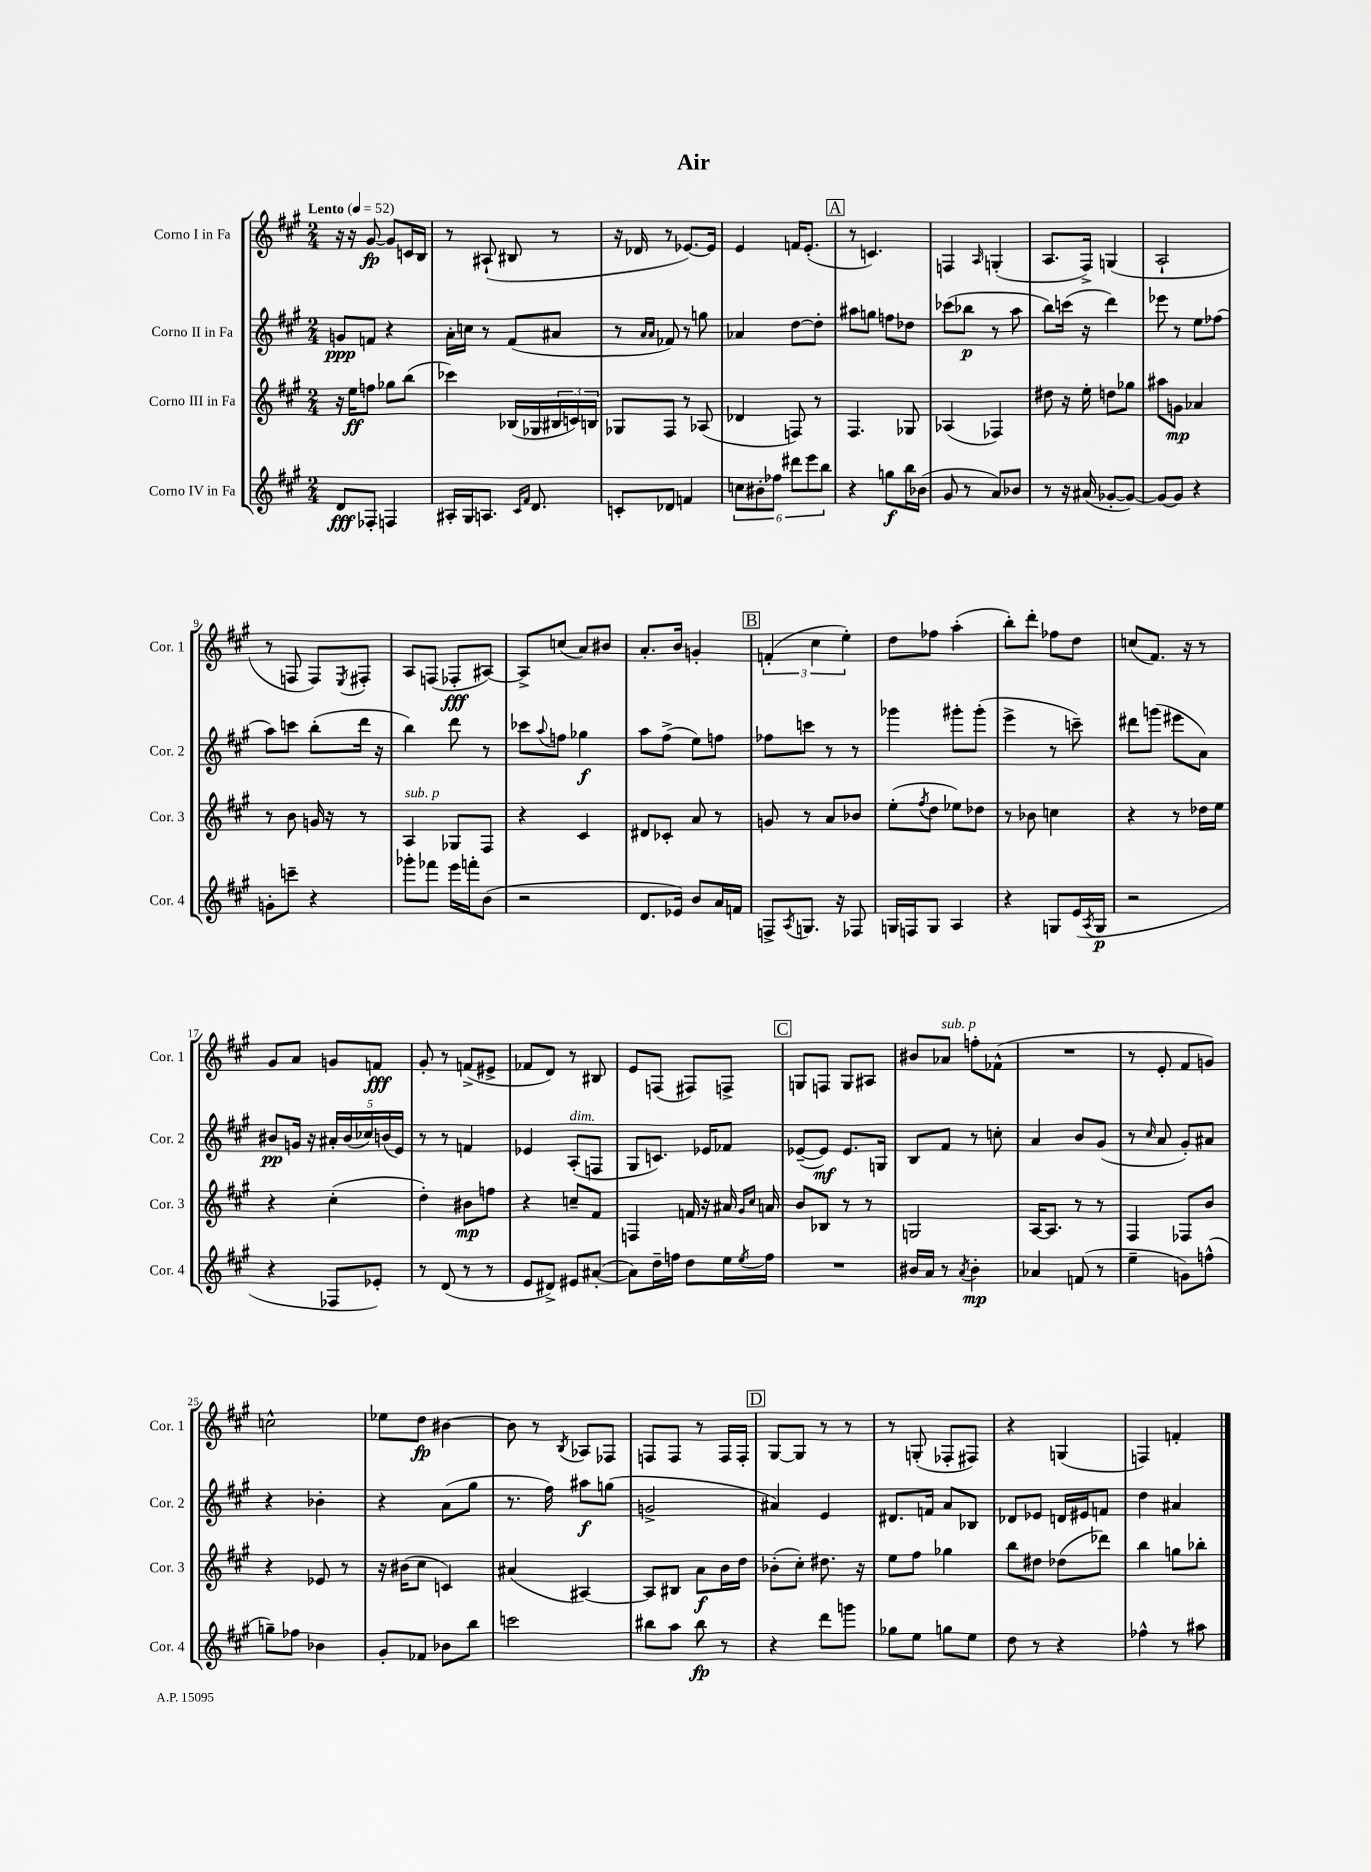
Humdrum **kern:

**kern	**dynam	**kern	**dynam	**kern	**dynam	**kern	**dynam
*part4	*part4	*part3	*part3	*part2	*part2	*part1	*part1
*staff4	*staff4	*staff3	*staff3	*staff2	*staff2	*staff1	*staff1
*I"Corno IV in Fa	*	*I"Corno III in Fa	*	*I"Corno II in Fa	*	*I"Corno I in Fa	*
*I'Cor. 4	*	*I'Cor. 3	*	*I'Cor. 2	*	*I'Cor. 1	*
*clefG2	*	*clefG2	*	*clefG2	*	*clefG2	*
*k[f#c#g#]	*	*k[f#c#g#]	*	*k[f#c#g#]	*	*k[f#c#g#]	*
*M2/4	*	*M2/4	*	*M2/4	*	*M2/4	*
*MM52	*	*MM52	*	*MM52	*	*MM52	*
=1	=1	=1	=1	=1	=1	=1	=1
!	!	!	!	!	!	!LO:TX:a:B:t=Lento	!
8d/L	fff	16r	.	8gn/L	ppp	16r	.
.	.	16ee\KL	ff	.	.	16r	.
8F-X'/J	.	8ffn\J	.	8fn/J	.	[8g#/	fp
4Fn/	.	8gg-X\L	.	4r	.	8g#/L]	.
.	.	(8bb\J	.	.	.	16cn/L	.
.	.	.	.	.	.	16B/JJ	.
=2	=2	=2	=2	=2	=2	=2	=2
16A#X'/LL	.	4ccc-X\)	.	16a'\LL	.	8r	.
16G#/J	.	.	.	16ccn\JJ	.	.	.
8.An/J	.	.	.	8r	.	(8A#X`/	.
.	.	(16B-X/LL	.	(8f#/L	.	8B#X/	.
16qqc#/LL	.	.	.	.	.	.	.
16qqf#/JJ	.	.	.	.	.	.	.
8.d/	.	16G-X/	.	.	.	.	.
.	.	24B#X/	.	8a#X/J	.	8r	.
.	.	24cn/)	.	.	.	.	.
.	.	24Bn/JJ	.	.	.	.	.
=3	=3	=3	=3	=3	=3	=3	=3
8cn'/L	.	8G-X/L	.	8r	.	16r	.
.	.	.	.	.	.	16d-X/	.
.	.	.	.	16qqa/LL	.	.	.
.	.	.	.	16qqa/JJ	.	.	.
8d-X/J	.	8F#/J	.	8f-X/)	.	8r	.
4fn/	.	8r	.	8r	.	[8.e-X/L)	.
.	.	(8A-X/	.	8ggn\	.	.	.
.	.	.	.	.	.	16e-/Jk]	.
=4	=4	=4	=4	=4	=4	=4	=4
12ccn\L	.	4d-X/	.	4a-X/	.	4e/	.
12b#X'\	.	.	.	.	.	.	.
12ff-X\J	.	.	.	.	.	.	.
12ddd#X\L	.	8Fn/)	.	[8dd\L	.	16fn/KL	.
.	.	.	.	.	.	(8.e'/J	.
12eee\	.	.	.	.	.	.	.
.	.	8r	.	8dd'\J]	.	.	.
12bb\J	.	.	.	.	.	.	.
!!LO:REH:place=s1:t=A
=5	=5	=5	=5	=5	=5	=5	=5
4r	.	4.F#/	.	8aa#X\L	.	8r	.
.	.	.	.	8ggn\J	.	4.cn/)	.
8ggn\L	f	.	.	8ffn\L	.	.	.
16bb\L	.	8G-X/	.	8dd-X\J	.	.	.
(16b-X\JJ	.	.	.	.	.	.	.
=6	=6	=6	=6	=6	=6	=6	=6
8g#/	.	(4A-X/	.	(8ccc-X\L	.	4Fn/	.
8r	.	.	.	8bb-X\J	p	.	.
.	.	.	.	.	.	16qqA/	.
8a/L)	.	4F-X/)	.	8r	.	(4Gn'/	.
8b-X/J	.	.	.	8aa\	.	.	.
=7	=7	=7	=7	=7	=7	=7	=7
8r	.	8dd#X\	.	8bb\L)	.	8.A/L	.
16r	.	16r	.	(16cccn\Jk	.	.	.
(16a#X/	.	16ee'\	.	16r	.	16F#^/Jk)	.
[8g-X'/L	.	8ddn\L	.	4ddd\)	.	(4Gn/	.
8g-/J_)	.	8gg-X\J	.	.	.	.	.
=8	=8	=8	=8	=8	=8	=8	=8
8g-/L_	.	8aa#X\L	.	8eee-X\	.	2A`/	.
8g-/J]	.	8gn\J	mp	8r	.	.	.
4r	.	4a-X/	.	8ee\L	.	.	.
.	.	.	.	(8ff-X\J	.	.	.
!!LO:LB:g=z
=9	=9	=9	=9	=9	=9	=9	=9
8gn'\L	.	8r	.	8aa\L)	.	8r	.
8cccn~\J	.	8b\	.	8cccn\J	.	8Fn/	.
4r	.	16gn/	.	(8bb'\L	.	8F/L)	.
.	.	16r	.	.	.	.	.
.	.	.	.	.	.	8qE/	.
.	.	8r	.	16ddd\Jk	.	8F#X'/J	.
.	.	.	.	16r	.	.	.
=10	=10	=10	=10	=10	=10	=10	=10
!	!	!LO:TX:a:i:t=sub. p	!	!	!	!	!
8ggg-X'\L	.	4A/	.	4bb\)	.	8A/L	.
8fff-X\J	.	.	.	.	.	(8Fn/J	.
16eee\LL	.	8G-X/L	.	8ddd\	.	8F-X'/L	fff
16fffn'\J	.	.	.	.	.	.	.
(8b\J	.	8F#/J	.	8r	.	[8A#X/J)	.
=11	=11	=11	=11	=11	=11	=11	=11
2r	.	4r	.	8ccc-X\L	.	8A#^/L]	.
.	.	.	.	8qqaa/	.	.	.
.	.	.	.	8ffn\J	.	(8ccn/J	.
.	.	4c#/	.	4gg-X\	f	8a/L)	.
.	.	.	.	.	.	8b#X/J	.
=12	=12	=12	=12	=12	=12	=12	=12
8.d/L	.	8d#X/L	.	8aa\L	.	8.a'/L	.
.	.	8c-X'/J	.	(8ff#^\J	.	.	.
16e-X/Jk)	.	.	.	.	.	16b/Jk	.
8b/L	.	8a/	.	8ee\L)	.	4gn'/	.
16a/L	.	8r	.	8ffn\J	.	.	.
16fn/JJ	.	.	.	.	.	.	.
!!LO:REH:place=s1:t=B
=13	=13	=13	=13	=13	=13	=13	=13
8Fn^/L	.	8gn/	.	8ff-X\L	.	(6fn'/	.
8qA/	.	.	.	.	.	.	.
8.Gn/J	.	8r	.	8cccn\J	.	.	.
.	.	.	.	.	.	6cc#\	.
.	.	8a/L	.	8r	.	.	.
16r	.	.	.	.	.	.	.
.	.	.	.	.	.	6ee'\)	.
8F-X/	.	8b-X/J	.	8r	.	.	.
=14	=14	=14	=14	=14	=14	=14	=14
16Gn/LL	.	(8ee'\L	.	4ggg-X\	.	8dd\L	.
16Fn/J	.	.	.	.	.	.	.
.	.	8qff#/	.	.	.	.	.
8G/J	.	8dd\J	.	.	.	8ff-X\J	.
4A/	.	8ee-X\L)	.	8ggg#X'\L	.	(4aa'\	.
.	.	8dd-X\J	.	(8ggg#'\J	.	.	.
=15	=15	=15	=15	=15	=15	=15	=15
4r	.	8r	.	4eee^\	.	8bb'\L)	.
.	.	8b-X\	.	.	.	8ddd'\J	.
8Gn/L	.	4ccn\	.	8r	.	8ff-X\L	.
(16e/L	.	.	.	8cccn~\)	.	8dd\J	.
8qA/	.	.	.	.	.	.	.
16G/JJ	p	.	.	.	.	.	.
=16	=16	=16	=16	=16	=16	=16	=16
2r	.	4r	.	8ddd#X\L	.	(8ccn/L	.
.	.	.	.	(8gggn\J	.	8.f#/J)	.
.	.	8r	.	8eee#X\L	.	.	.
.	.	.	.	.	.	16r	.
.	.	16dd-X\LL	.	8a\J)	.	8r	.
.	.	16ee\JJ	.	.	.	.	.
!!LO:LB:g=z
=17	=17	=17	=17	=17	=17	=17	=17
4r	.	4r	.	8b#X/L	pp	8g#/L	.
.	.	.	.	16gn/Jk	.	8a/J	.
.	.	.	.	16r	.	.	.
8F-X/L	.	(4cc#'\	.	20a#X'/LL	.	8gn/L	.
.	.	.	.	(20b#/	.	.	.
.	.	.	.	20cc-X/)	.	.	.
8e-X'/J)	.	.	.	.	.	8fn/J	fff
.	.	.	.	(20bn/	.	.	.
.	.	.	.	20e/JJ)	.	.	.
=18	=18	=18	=18	=18	=18	=18	=18
8r	.	4dd'\)	.	8r	.	8g#'/	.
(8d/	.	.	.	8r	.	8r	.
8r	.	8b#X\L	mp	4fn/	.	(8fn^/L	.
8r	.	8ffn\J	.	.	.	8e#X^/J	.
=19	=19	=19	=19	=19	=19	=19	=19
8e/L	.	4r	.	4e-X/	.	8f-X/L	.
8d#X^/J)	.	.	.	.	.	8d/J)	.
!	!	!	!	!LO:TX:a:i:t=dim.	!	!	!
8e#X/L	.	8ccn~/L	.	(8A'/L	.	8r	.
([8a#X'/J	.	8f#/J	.	8Fn/J	.	8B#X/	.
=20	=20	=20	=20	=20	=20	=20	=20
8a#\L])	.	4Fn/	.	8G#/L	.	8e/L	.
16dd~\L	.	.	.	8.cn/J)	.	(8Fn/J	.
16ffn\JJ	.	.	.	.	.	.	.
8dd\L	.	16fn/	.	.	.	8F#X/L)	.
.	.	16r	.	16e-X/KL	.	.	.
16ee\L	.	16a#X/	.	8f-X/J	.	8Fn^/J	.
.	.	16qqg#/LL	.	.	.	.	.
8qee/	.	16qqcc#/JJ	.	.	.	.	.
16ff\JJ	.	16an/	.	.	.	.	.
!!LO:REH:place=s1:t=C
=21	=21	=21	=21	=21	=21	=21	=21
2r	.	8b/L	.	([8e-X~/L	.	8Gn/L	.
.	.	8B-X/J	.	8e-/J])	mf	8Fn/J	.
.	.	8r	.	8.e-/L	.	8G/L	.
.	.	8r	.	.	.	8A#X/J	.
.	.	.	.	16Gn/Jk	.	.	.
=22	=22	=22	=22	=22	=22	=22	=22
16b#X/LL	.	2Gn/	.	8B/L	.	8b#X/L	.
16a/JJ	.	.	.	.	.	.	.
!	!	!	!	!	!	!LO:TX:a:i:t=sub. p	!
8r	.	.	.	8f#/J	.	8a-X/J	.
8qa/	.	.	.	.	.	.	.
4b#'\	mp	.	.	8r	.	8ffn'\L	.
.	.	.	.	8ccn'\	.	(8f-X^^\J	.
=23	=23	=23	=23	=23	=23	=23	=23
4a-X/	.	[16A/KL	.	4a/	.	2r	.
.	.	8.A/J]	.	.	.	.	.
(8fn/	.	8r	.	8b/L	.	.	.
8r	.	8r	.	(8g#/J	.	.	.
=24	=24	=24	=24	=24	=24	=24	=24
4ee~\	.	4F#/	.	8r	.	8r	.
.	.	.	.	16qqcc#/	.	.	.
.	.	.	.	8a/	.	8e'/	.
8gn\L)	.	8F-X/L	.	8g#'/L)	.	8f#/L	.
(8ffn^^\J	.	8b/J	.	8a#X/J	.	8gn/J)	.
!!LO:LB:g=z
=25	=25	=25	=25	=25	=25	=25	=25
8ggn~\L)	.	4r	.	4r	.	2ccn^^\	.
8ff-X\J	.	.	.	.	.	.	.
4b-X\	.	8e-X/	.	4b-X'\	.	.	.
.	.	8r	.	.	.	.	.
=26	=26	=26	=26	=26	=26	=26	=26
8g#'/L	.	16r	.	4r	.	8ee-X\L	.
.	.	(16b#X\KL	.	.	.	.	.
8f-X/J	.	8cc#\J	.	.	.	8dd\J	fp
8b-X\L	.	4cn/)	.	(8a\L	.	[4b#X\	.
8bb\J	.	.	.	8gg#\J	.	.	.
=27	=27	=27	=27	=27	=27	=27	=27
2cccn\	.	(4a#X/	.	8.r	.	8b#\]	.
.	.	.	.	.	.	8r	.
.	.	.	.	16ff#\)	.	.	.
.	.	.	.	.	.	8qB/	.
.	.	[4A#X/)	.	8aa#X\L	f	8A-X/L	.
.	.	.	.	(8ggn\J	.	8F-X/J	.
=28	=28	=28	=28	=28	=28	=28	=28
8bb#X\L	.	8A#/L]	.	2gn^/	.	8Fn/L	.
8aa\J	.	8B#X/J	.	.	.	8F/J	.
8bb#\	fp	8a\L	f	.	.	8r	.
8r	.	16b\L	.	.	.	16F/LL	.
.	.	16dd\JJ	.	.	.	16F'/JJ	.
!!LO:REH:place=s1:t=D
=29	=29	=29	=29	=29	=29	=29	=29
4r	.	(8b-X'\L	.	4a#X/)	.	[8G#/L	.
.	.	8cc#'\J)	.	.	.	8G#/J]	.
8ddd\L	.	8.dd#X\	.	4e/	.	8r	.
8gggn\J	.	.	.	.	.	8r	.
.	.	16r	.	.	.	.	.
=30	=30	=30	=30	=30	=30	=30	=30
8gg-X\L	.	8ee\L	.	8.d#X/L	.	8r	.
8ee\J	.	8ff#\J	.	.	.	(8Gn'/	.
.	.	.	.	16fn/Jk	.	.	.
8ggn\L	.	4gg-X\	.	8a/L	.	8F-X'/L	.
8ee\J	.	.	.	8B-X/J	.	8F#X/J)	.
=31	=31	=31	=31	=31	=31	=31	=31
8dd\	.	8bb\L	.	8d-X/L	.	4r	.
8r	.	8dd#X\J	.	8e-X/J	.	.	.
4r	.	(8dd-X\L	.	16dn/LL	.	(4Gn/	.
.	.	.	.	16e#X/J	.	.	.
.	.	8ddd-X\J)	.	8fn/J	.	.	.
=32	=32	=32	=32	=32	=32	=32	=32
4ff-X^^\	.	4bb\	.	4dd\	.	4Fn/)	.
8r	.	8ggn\L	.	4a#X/	.	4fn'/	.
8aa#X\	.	8bb-X'\J	.	.	.	.	.
==	==	==	==	==	==	==	==
*-	*-	*-	*-	*-	*-	*-	*-
